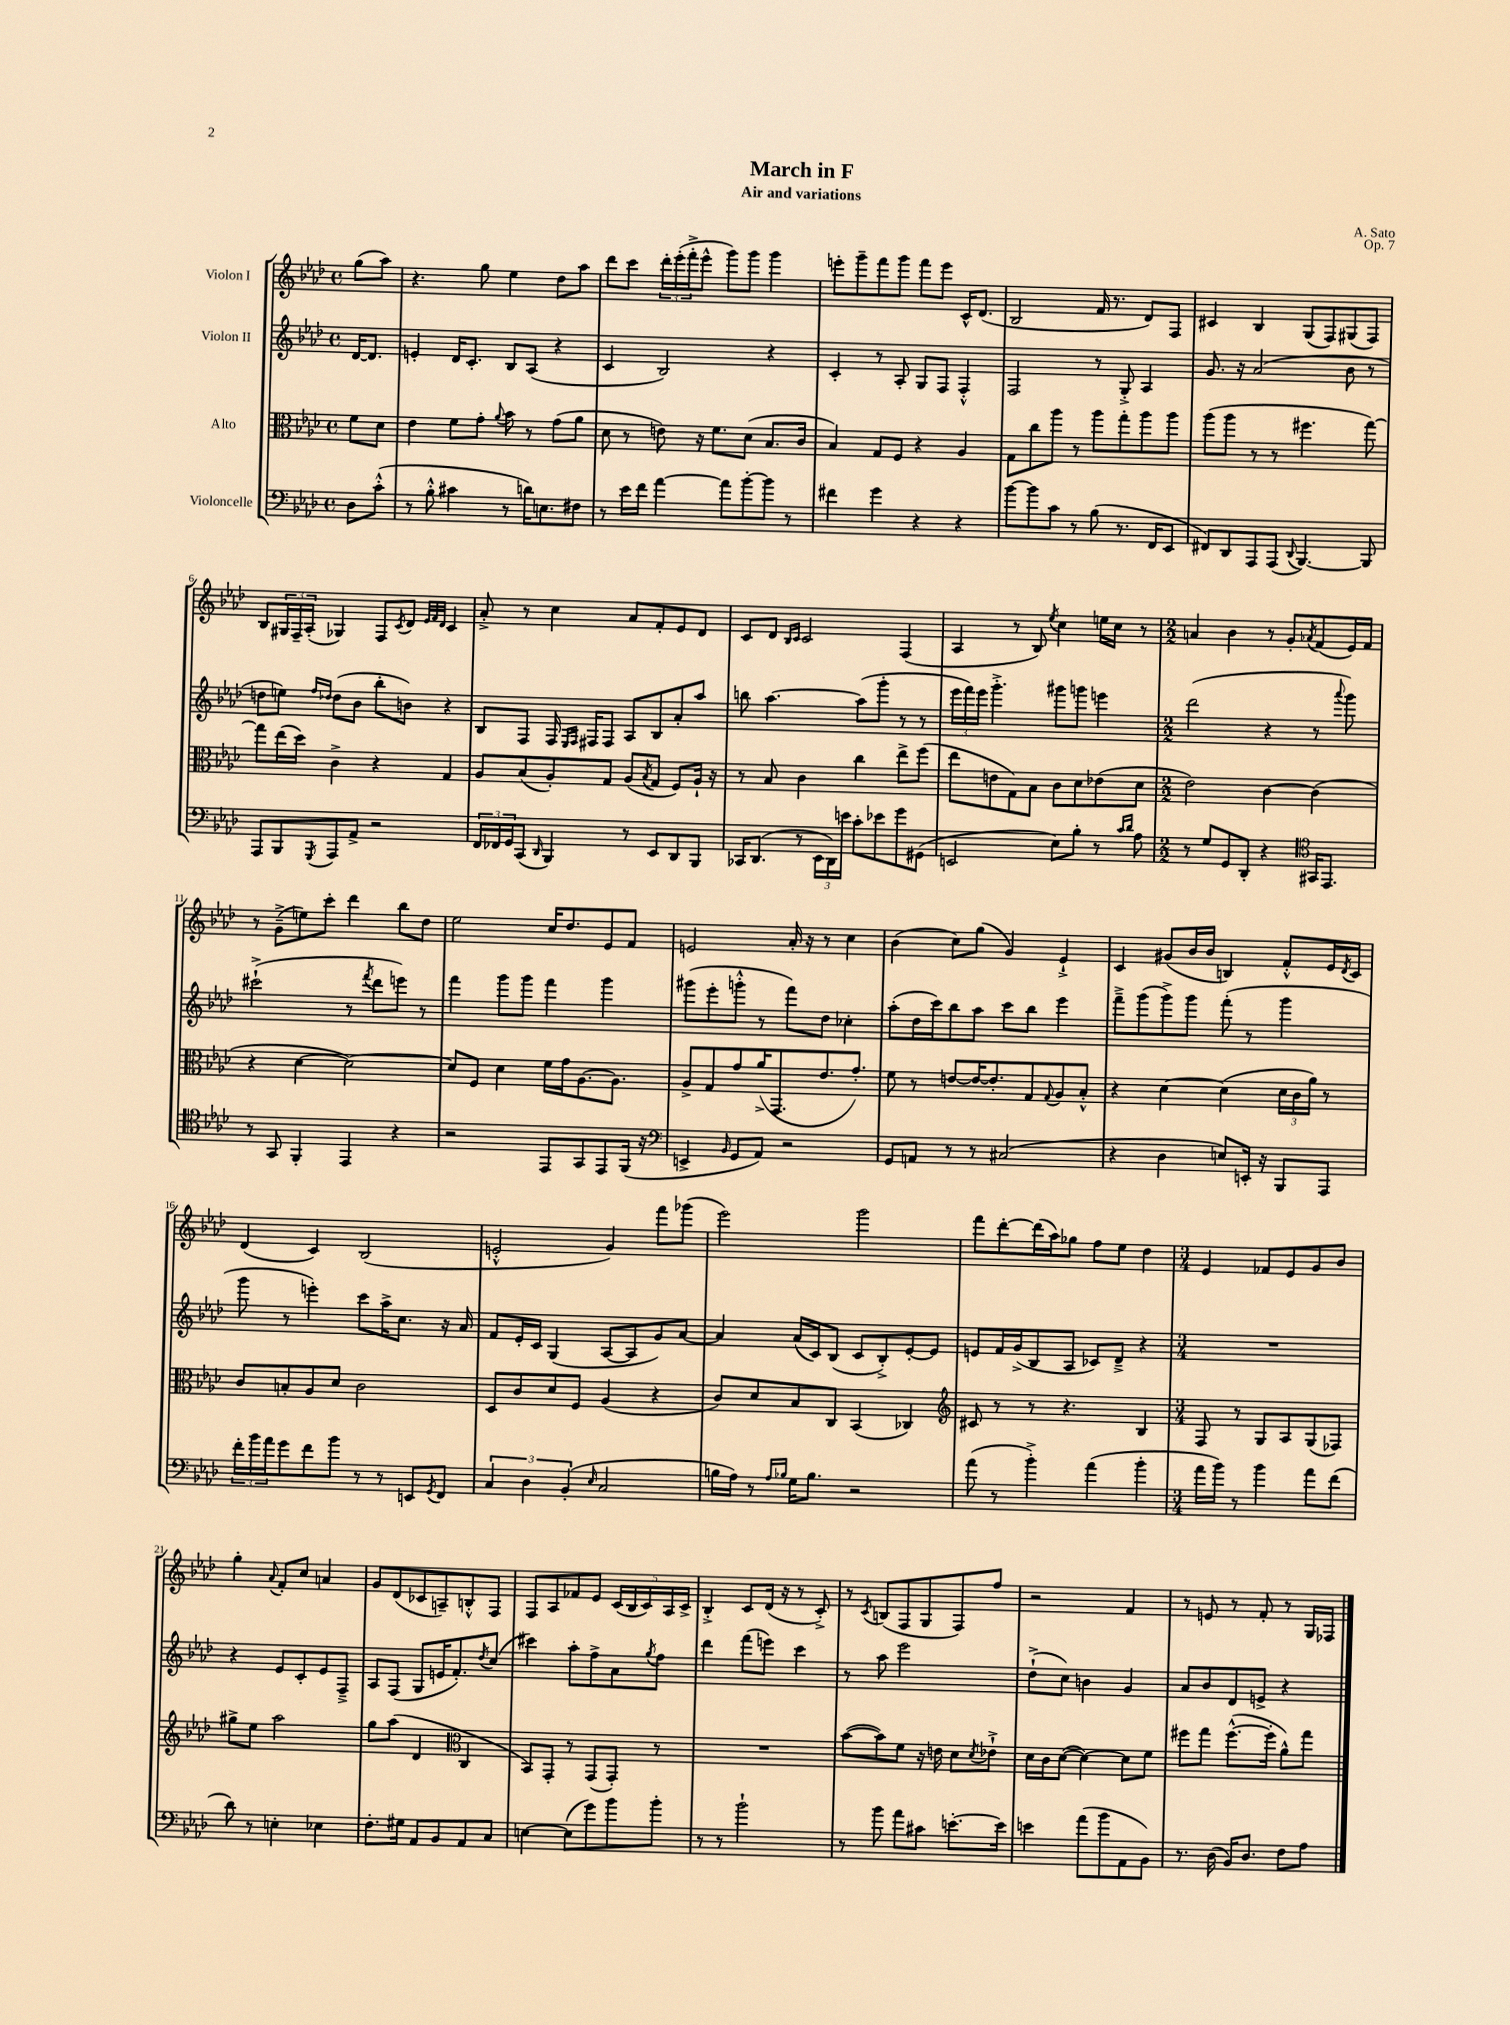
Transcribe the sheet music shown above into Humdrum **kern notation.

**kern	**kern	**kern	**kern
*part4	*part3	*part2	*part1
*staff4	*staff3	*staff2	*staff1
*I"Violoncelle	*I"Alto	*I"Violon II	*I"Violon I
*clefF4	*clefC3	*clefG2	*clefG2
*k[b-e-a-d-]	*k[b-e-a-d-]	*k[b-e-a-d-]	*k[b-e-a-d-]
*M4/4	*M4/4	*M4/4	*M4/4
*met(c)	*met(c)	*met(c)	*met(c)
=	=	=	=
8D-\L	8f\L	[16d-/KL	(8gg\L
.	.	8.d-/J]	.
(8c'^^\J	8d-\J	.	8aa-\J)
=1	=1	=1	=1
8r	4e-\	4en'/	4.r
8B-'^^\	.	.	.
4c#X\	8f\L	16d-/KL	.
.	.	8.c'/J	.
.	8g'\J	.	8gg\
.	8qqa-/	.	.
8r	8b-\	8B-/L	4ee-\
16dn\KL)	8r	(8A-/J	.
8.En\	.	.	.
.	(8g\L	4r	8dd-\L
8F#X\J	8a-\J	.	8aa-\J
=2	=2	=2	=2
8r	8d-\	4c/	8ddd-\L
16e-\LL	8r	.	8ccc\J
16f\JJ	.	.	.
[4a-\	8en\)	2B-/)	24ddd-'\LL
.	.	.	(24eee-'\
.	.	.	24fff'^\J
.	16r	.	8eee-^^\J
.	8.f\L	.	.
8a-\L]	.	.	8ggg\L)
[8b-'\	(8d-\J	.	8ggg\J
8b-\J]	8.B-/L	4r	4ggg\
8r	.	.	.
.	16c/Jk	.	.
=3	=3	=3	=3
4f#X\	4B-/)	4c'/	8eeen'\L
.	.	.	8ggg~\
4g\	8G/L	8r	8fff\
.	8F/J	8A-'/	8ggg\J
4r	4r	8G/L	8fff\L
.	.	8F/J	8eee\J
4r	4A-/	4F'^^/	16c^^/KL
.	.	.	(8.d-/J
=4	=4	=4	=4
[8b-\L	8G\L	2F/	2B-/
8b-\]	8cc\	.	.
8c\J	8aa-\J	.	.
8r	8r	.	.
(8B-\	8aa-\L	8r	16f/
.	.	.	8.r
8.r	8gg'\	8G'^/	.
.	8aa-\	4A-/	8d-/L)
16FF/KL	.	.	.
8EE-/J	8aa-\J	.	8F/J
=5	=5	=5	=5
8FF#X/L)	(8aa-\L	8.g/	4c#X/
8DD-/	8aa-\J	.	.
.	.	16r	.
8AAA-/	8r	(2a-/	4B-/
(8AAA-/J	8r	.	.
8qqDD-/	.	.	.
[4.BBB-/)	4.ff#X\	.	(8G/L
.	.	.	8F/)
.	.	8b-\	(8G#X/
8BBB-/]	[8gg\)	8r	8F/J)
!!LO:LB:g=z
=6	=6	=6	=6
8AAA-/L	8gg\L]	8ddn\L	8B-/L
8BBB-/	(16ee-\L	8een\J)	24G#X/L
.	.	.	24F~/
.	16dd-\JJ)	.	.
.	.	.	(24A-'/JJ
.	.	16qqff/LL	.
8qGGG/	.	16qqdd-X/JJ	.
8AAA-/	4c^\	(8dd-\L	4G-X/)
8AA-^/J	.	8b-\J	.
2r	4r	8bb-'\L	8F/L
.	.	.	8qc/
.	.	8bn\J)	8d-/J
.	.	.	32qqe-/LLL
.	.	.	32qqf/
.	.	.	32qqd-/JJJ
.	4G/	4r	4c/
=7	=7	=7	=7
24FF/LL	8A-/L	8B-/L	8a-'^/
24FF-X/	.	.	.
24GG/J	.	.	.
(8CC/J	(8B-/	8F/J	8r
16qqDD-/	.	.	.
4BBB-/)	8A-'/)	16F/	4cc\
.	.	16qqE-/LL	.
.	.	16qqF/JJ	.
.	.	16F#X/KL	.
.	8G/J	8F#/J	.
8r	(8A-/L	8A-/L	8a-/L
.	8qB-/	.	.
8EE-/L	8G/J	8B-/	8f'/
8DD-/	8F/L)	8a-'/	8e-/
8BBB-/J	16A-`/Jk	8aa-/J	8d-/J
.	16r	.	.
=8	=8	=8	=8
16CC-X/KL	8r	8bbn\	8c/L
(8.DD-/J	.	.	.
.	8B-/	[4.aa-\	8d-/J
.	.	.	16qqB-/LL
.	.	.	16qqc/JJ
8r	4c\	.	2c/
24EE-\LL	.	.	.
24DD-\)	.	.	.
24en\JJ	.	.	.
8c'\L	4cc\	(8aa-\L]	.
8e-X\	.	8ggg'\J	.
8g\	8ee-^\L	8r	(4F/
(8GG#X\J	(8ff\J	8r	.
=9	=9	=9	=9
2EEn/	8ee-\L	24eee-\LL	4A-/
.	.	24fff\)	.
.	.	24eee-\JJ	.
.	8en\	4.ggg'^\	.
.	8G\)	.	8r
.	8B-\J	.	8B-/)
.	.	.	8qee-/
8E-\L)	8c\L	8ggg#X\L	4cc\
8B-'\J	8d-\	8gggn\J	.
8r	(8e-X\	4eeen\	16een\LL
.	.	.	16cc\JJ
16qqc/LL	.	.	.
16qqd-/JJ	.	.	.
8A-\	8d-\J	.	8r
=10	=10	=10	=10
*M2/2	*M2/2	*M2/2	*M2/2
8r	2e-\)	(2ddd-\	4an/
8G/L	.	.	.
8GG/	.	.	4b-\
8DD-'/J	.	.	.
4r	[4c\	4r	8r
.	.	.	8g'/L
*clefC4	*	*	*
.	.	.	8qa-X/
16GG#X/KL	(4c\]	8r	(8f/
8.EE-/J	.	.	.
.	.	8qqaaa-/	.
.	.	8ggg\)	16e-/L)
.	.	.	16f/JJ
!!LO:LB:g=z
=11	=11	=11	=11
8r	4r	(2ccc#X`^\	8r
8GG/	.	.	(8g~^\L
4FF'/	[4d-\	.	8een\)
.	.	.	8ccc'\J
4EE-/	2d-\_)	8r	4ddd-\
.	.	8qfff/	.
.	.	8ddd-\L	.
4r	.	8eeen\J)	8bb-\L
.	.	8r	8dd-\J
=12	=12	=12	=12
2r	8d-/L]	4fff\	2ee-\
.	8F/J	.	.
.	4d-\	8ggg\L	.
.	.	8ggg\J	.
8EE-/L	16f\LL	4fff\	16cc/KL
.	16g\J	.	8.dd-/
8GG/	[8.A-\	.	.
8EE-/	.	4ggg\	8e-/
.	8.A-\J]	.	.
(16FF/Jk	.	.	8f/J
16r	.	.	.
=13	=13	=13	=13
*clefF4	*	*	*
4EEn^/	8A-^/L	(8ggg#X\L	2en/
.	8G/	8eee-'\	.
16qqBB-/	.	.	.
8GG/L	8g/	8gggn'^^\J	.
8AA-/J)	(16a-^/K	8r	.
.	8.GG/	.	.
2r	.	8fff\L)	16a-'/
.	.	.	16r
.	8.e-/	8dd-\J	8r
.	.	4cc-X'\	4cc\
.	8.g'/J)	.	.
=14	=14	=14	=14
8GG/L	8f\	(8aa-'\L	(4b-\
8AAn/J	8r	16dd-\L	.
.	.	16ccc\J)	.
8r	[8en/L	8bb-\	8cc\L)
8r	16e/K_	8aa-\J	(8gg\J
.	8.e'/]	.	.
(2C#X/	.	8ccc\L	4g/)
.	8G/	8bb-\J	.
.	8qqG/	.	.
.	8A-/	4eee-\	4e-`^/
.	8B-'^^/J	.	.
=15	=15	=15	=15
4r	4r	8fff~^\L	4c/
.	.	(8ggg\	.
4D-\	[4d-\	8ggg^\)	(8g#X/L
.	.	8ggg\J	16b-/L
.	.	.	16b-/JJ
8En/L)	(4d-\]	(8fff'\	4Bn/)
16EEn'/Jk	.	8r	.
16r	.	.	.
8BBB-/L	24d-\LL	4ggg\	8f'^^/L
.	24c\	.	.
.	24a-\JJ)	.	.
8AAA-/J	8r	.	16e-/L
.	.	.	8qd-/
.	.	.	16c/JJ
!!LO:LB:g=z
=16	=16	=16	=16
24f'\LL	8c/L	8ggg\	(4d-/
24b-\	.	.	.
24a-\J	.	.	.
8g\	8Bn'/	8r	.
8f\	8A-/	4eeen'\)	4c/)
8b-\J	8d-/J	.	.
8r	2c\	8ccc\L	(2B-/
8r	.	16aa-^\K	.
.	.	8.cc\J	.
8EEn/L	.	.	.
8qGG/	.	.	.
8FF/J	.	16r	.
.	.	16a-/	.
=17	=17	=17	=17
6C/	8D-/L	8f/L	2en'^^/
.	8c/	16e-'/L	.
6D-\	.	.	.
.	.	16c/JJ	.
.	8d-/	(4G/	.
(6BB-'/	.	.	.
.	8F/J	.	.
16qqE-/	.	.	.
2C/	(4A-/	[8A-/L	4g/)
.	.	8A-/]	.
.	4r	8g/)	8fff\L
.	.	[8a-/J	(8ggg-X\J
=18	=18	=18	=18
16Bn\LL	8c/L)	4a-/]	2eee-\)
16A-\JJ)	.	.	.
8r	8d-/	.	.
16qqA-/LL	.	.	.
16qqB-X/JJ	.	.	.
16G\KL	8B-/	(16a-/LL	.
8.B-\J	.	16c/J)	.
.	8C/J	(8B-/J	.
2r	(4BB-/	8c/L	2ggg\
.	.	8B-'^/)	.
.	4C-X/)	[8e-'/	.
.	.	8e-/J]	.
=19	=19	=19	=19
*	*clefG2	*	*
(8a-\	8c#X/	8en/L	8fff\L
8r	8r	16f/L	[8ddd-'\
.	.	(16g^/J	.
4b-'^\)	8r	8B-/	(16ddd-\L]
.	.	.	16aa-\J)
.	4.r	8A-/J	8gg-X\J
(4a-\	.	8c-X/L)	8ff\L
.	.	8d-~^/J	8ee-\J
4b-'\	4B-/	4r	4dd-\
=20	=20	=20	=20
*M3/4	*M3/4	*M3/4	*M3/4
16a-\LL	8F/	2.r	4e-/
16b-\JJ)	.	.	.
8r	8r	.	.
4b-\	8G/L	.	8f-X/L
.	8A-/	.	8e-/
8a-\L	(8G/	.	8g/
(8f\J	8F-X/J)	.	8b-/J
!!LO:LB:g=z
=21	=21	=21	=21
8d-\)	8gg#X^\L	4r	4gg'\
8r	8ee-\J	.	.
.	.	.	8qqa-/
4En'\	2aa-\	8e-/L	8f'/L
.	.	8c'/	8cc/J
4E-X\	.	8e-/	4an/
.	.	8F~^/J	.
=22	=22	=22	=22
8.F'\L	8gg\L	8A-/L	8g/L
.	(8aa-\J	(8F/J	(8d-/
16G#X\Jk	.	.	.
8AA-/L	4d-/	8G/L	8c-X/
8BB-/	.	16en/K	8An~/)
.	.	8.f'/)	.
*	*clefC3	*	*
8AA-/	4C/	.	8Bn'^^/
.	.	8qdd-/	.
8C/J	.	(8cc/J	8F/J
=23	=23	=23	=23
[4En\	8BB-/L)	4ccc#X\)	8F/L
.	8GG'/J	.	8A-/
(8E\L]	8r	8aa-'\L	8f-X/
8g\)	(8GG/L	8ff^\	8e-/J
8b-\	8GG'/J)	8a-\	(20c/LL
.	.	.	20B-/
.	.	.	20c/)
.	.	8qgg/	.
8b-'\J	8r	8ff\J	.
.	.	.	20A-/
.	.	.	20c^/JJ
=24	=24	=24	=24
8r	2.r	4ddd-\	4B-'^/
8r	.	.	.
2b-`\	.	(8fff\L	8c/L
.	.	8eeen\J)	(16d-/Jk
.	.	.	16r
.	.	4ccc\	8r
.	.	.	8c'^/)
=25	=25	=25	=25
8r	([8b-\L	8r	8r
.	.	.	8qc/
8b-\	8b-\])	8aa-\	(8Bn/L
8a-\L	8f\J	2eee-\	8F/
8c#X\J	16r	.	8G/
.	16en\	.	.
[8.en'\L	8d-\L	.	8F/)
.	8qd-/	.	.
.	8e-X`^\J	.	8ff/J
16e\Jk]	.	.	.
=26	=26	=26	=26
4en\	16d-\LL	(8dd-`^\L	2r
.	16c\J	.	.
.	([8d-\J	8cc\J)	.
(8a-\L	4d-\_)	4bn\	.
8b-\	.	.	.
8AA-\	8d-\L]	4g/	4f/
8BB-\J)	8f\J	.	.
=27	=27	=27	=27
8.r	8ff#X\L	8a-/L	8r
.	8gg\J	8b-/	8en/
(16D-\	.	.	.
16BB-/KL)	([8.ff#^^\L	8d-/	8r
8.D-/J	.	.	.
.	.	8en^/J	8f'/
.	16ff#'\Jk]	.	.
8F\L	8a-^^\L)	4r	8r
8A-\J	8gg\J	.	16G/LL
.	.	.	16F-X/JJ
==	==	==	==
*-	*-	*-	*-
